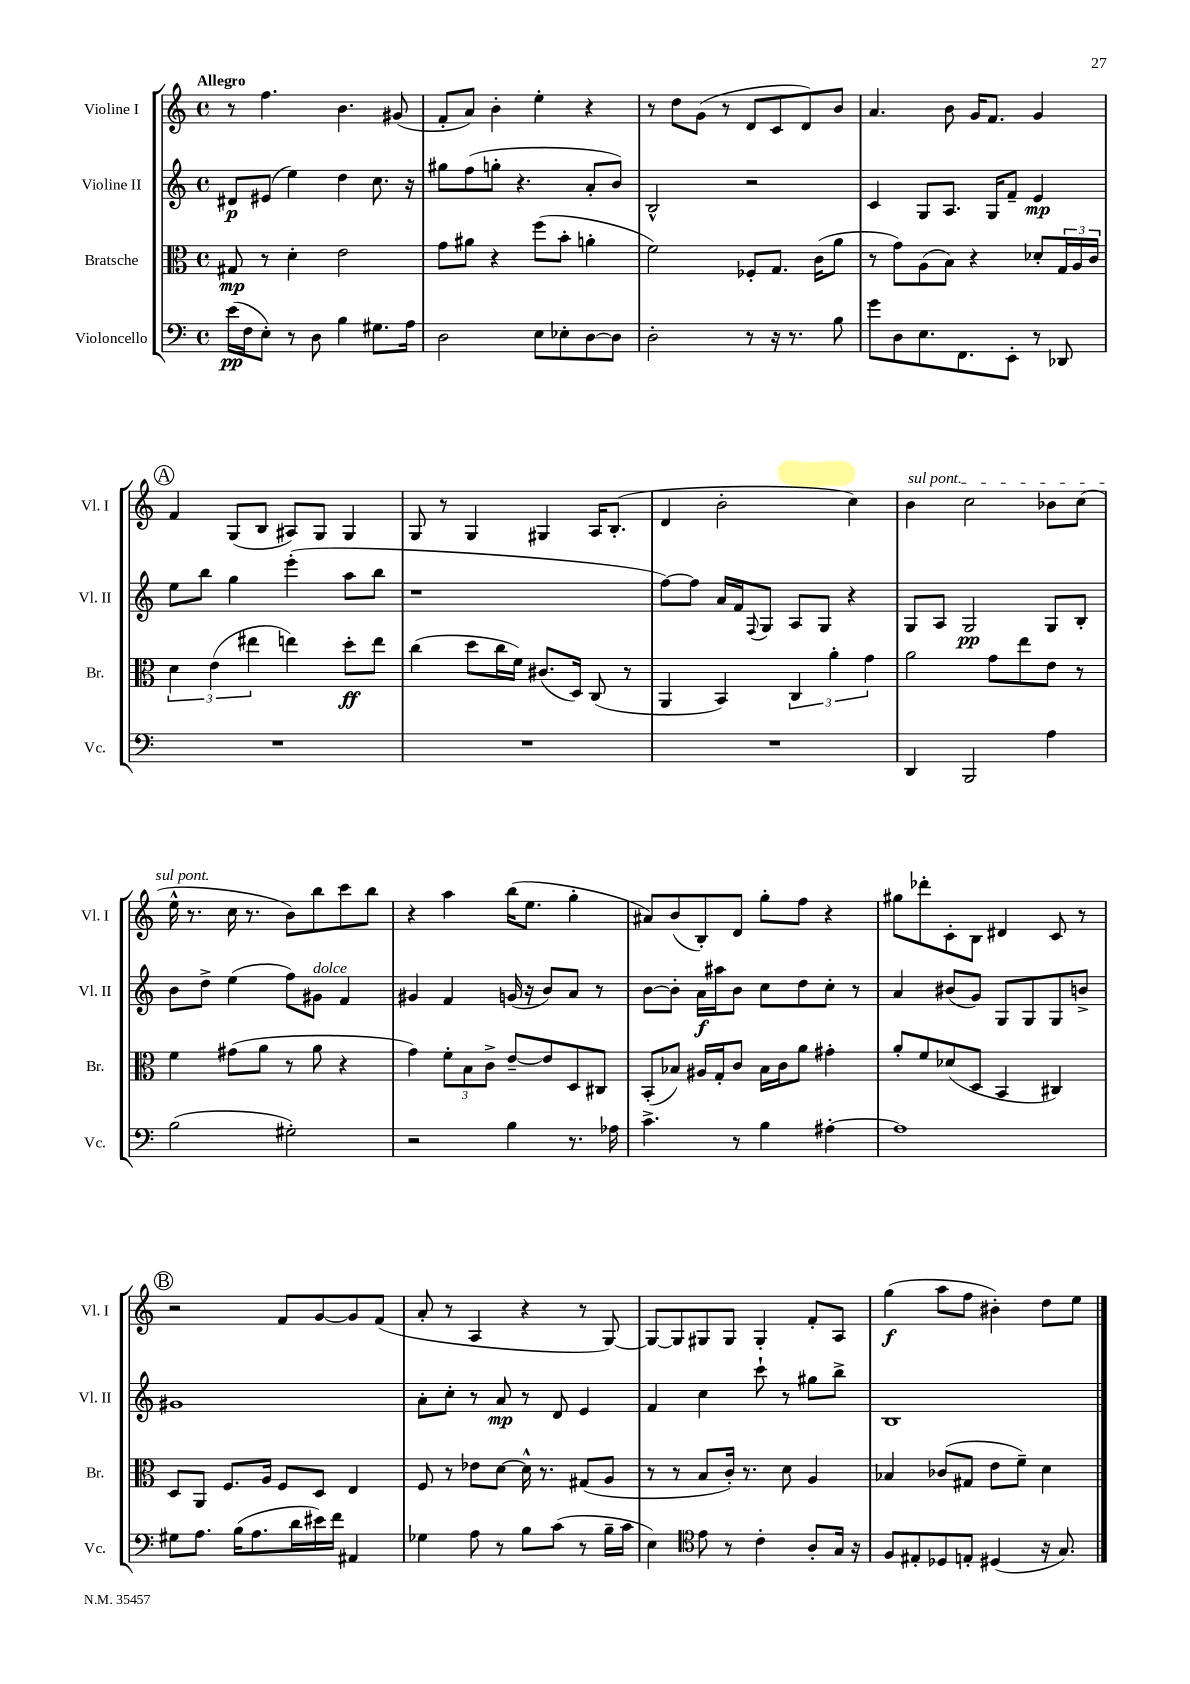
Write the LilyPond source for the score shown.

<<
\new StaffGroup <<
\new Staff = "s0" \with { instrumentName = "Violine I" shortInstrumentName = "Vl. I" } {
    \clef treble \key c \major \defaultTimeSignature \time 4/4 \tempo "Allegro"
    r8 f''4. b'4. gis'8( |
    f'8-. a'8) b'4-. e''4-. r4 |
    r8 d''8 g'8( r8 d'8 c'8 d'8) b'8 |
    a'4. b'8 g'16 f'8. g'4 |
    \mark \markup { \circle "A" } f'4 g8( b8 ais8) g8 g4 |
    g8 r8 g4 gis4 a16 b8.-.( |
    d'4 b'2-. c''4) |
    \once \override TextSpanner.bound-details.left.text = \markup { \italic "sul pont." } b'4\startTextSpan c''2 bes'8 c''8( |
    e''16-^\stopTextSpan r8. c''16 r8. b'8) b''8 c'''8 b''8 |
    r4 a''4 b''16( e''8. g''4-. |
    ais'8) b'8( b8-.) d'8 g''8-. f''8 r4 |
    gis''8 des'''8-. c'8-. b8 dis'4 c'8 r8 |
    \mark \markup { \circle "B" } r2 f'8 g'8~ g'8 f'8( |
    a'8-. r8 a4 r4 r8 g8~) |
    g8~ g8 gis8 gis8 gis4-. f'8-. a8 |
    g''4\f( a''8 f''8 bis'4-.) d''8 e''8 \bar "|." |
}
\new Staff = "s1" \with { instrumentName = "Violine II" shortInstrumentName = "Vl. II" } {
    \clef treble \key c \major \defaultTimeSignature \time 4/4
    dis'8\p eis'8( e''4) d''4 c''8. r16 |
    gis''8 f''8( g''8-. r4. a'8-. b'8) |
    b2-^ r2 |
    c'4 g8 a8. g16 f'8-- e'4\mp |
    \mark \markup { \circle "A" } e''8 b''8 g''4 e'''4-.( a''8 b''8 |
    r1 |
    f''8~) f''8 a'16 f'16 \appoggiatura { f8 } g8 a8 g8 r4 |
    g8 a8 g2\pp g8 b8-. |
    b'8 d''8-> e''4( f''8) gis'8^\markup { \italic "dolce" } f'4 |
    gis'4 f'4 g'16( r16 b'8) a'8 r8 |
    b'8~ b'8-. a'16\f ais''16 b'8 c''8 d''8 c''8-. r8 |
    a'4 bis'8( g'8) g8 g8 g8 b'8-> |
    \mark \markup { \circle "B" } gis'1 |
    a'8-. c''8-. r8 a'8\mp r8 d'8 e'4 |
    f'4 c''4 c'''8-! r8 gis''8 b''8-> |
    b1 \bar "|." |
}
\new Staff = "s2" \with { instrumentName = "Bratsche" shortInstrumentName = "Br." } {
    \clef alto \key c \major \defaultTimeSignature \time 4/4
    gis8\mp r8 d'4-. e'2 |
    g'8 ais'8 r4 f''8( b'8-. a'4-. |
    f'2) fes8-. g8. c'16( a'8 |
    r8 g'8) a8( b8) r4 des'8-. \tuplet 3/2 { g16 a16 c'16 } |
    \mark \markup { \circle "A" } \tuplet 3/2 { d'4 e'4( eis''4 } e''4) d''8-.\ff e''8 |
    c''4( d''8 c''16 f'16) cis'8.( d16) c8( r8 |
    a,4 b,4) \tuplet 3/2 { c4 a'4-. g'4 } |
    a'2 g'8 e''8 e'8 r8 |
    f'4 gis'8( a'8 r8 a'8 r4 |
    g'4) \tuplet 3/2 { f'8-. b8 c'8-> } e'8~-- e'8 d8 cis8 |
    b,8-.( bes8) ais16 g16-. c'8 bes16 c'16 a'8 gis'4-. |
    a'8-. f'8 des'8( d8 b,4 cis4) |
    \mark \markup { \circle "B" } d8 a,8 f8. a16 f8 d8 e4 |
    f8 r8 ees'8 d'8~ d'16-^ r8. gis8( a8 |
    r8 r8 b8 c'16-.) r8. d'8 a4 |
    bes4 ces'8( gis8 e'8 f'8--) d'4 \bar "|." |
}
\new Staff = "s3" \with { instrumentName = "Violoncello" shortInstrumentName = "Vc." } {
    \clef bass \key c \major \defaultTimeSignature \time 4/4
    e'16\pp( f16 e8-.) r8 d8 b4 gis8. a16 |
    d2 e8 ees8-. d8~ d8 |
    d2-. r8 r16 r8. b8 |
    g'8 d8 e8. f,8. e,8-. r8 des,8 |
    \mark \markup { \circle "A" } R1 |
    R1 |
    R1 |
    d,4 b,,2 a4 |
    b2( gis2-.) |
    r2 b4 r8. aes16 |
    c'4.-> r8 b4 ais4~-. |
    ais1 |
    \mark \markup { \circle "B" } gis8 a8. b16( a8. d'16 eis'16) f'16 ais,4 |
    ges4 a8 r8 b8 c'8( r8 b16-- c'16 |
    e4) \clef tenor e'8 r8 c'4-. a8-. g16 r16 |
    f8 eis8-. des8 e8-. dis4( r16 g8.) \bar "|." |
}
>>
>>
\layout { \context { \Score \remove "Bar_number_engraver" } }
